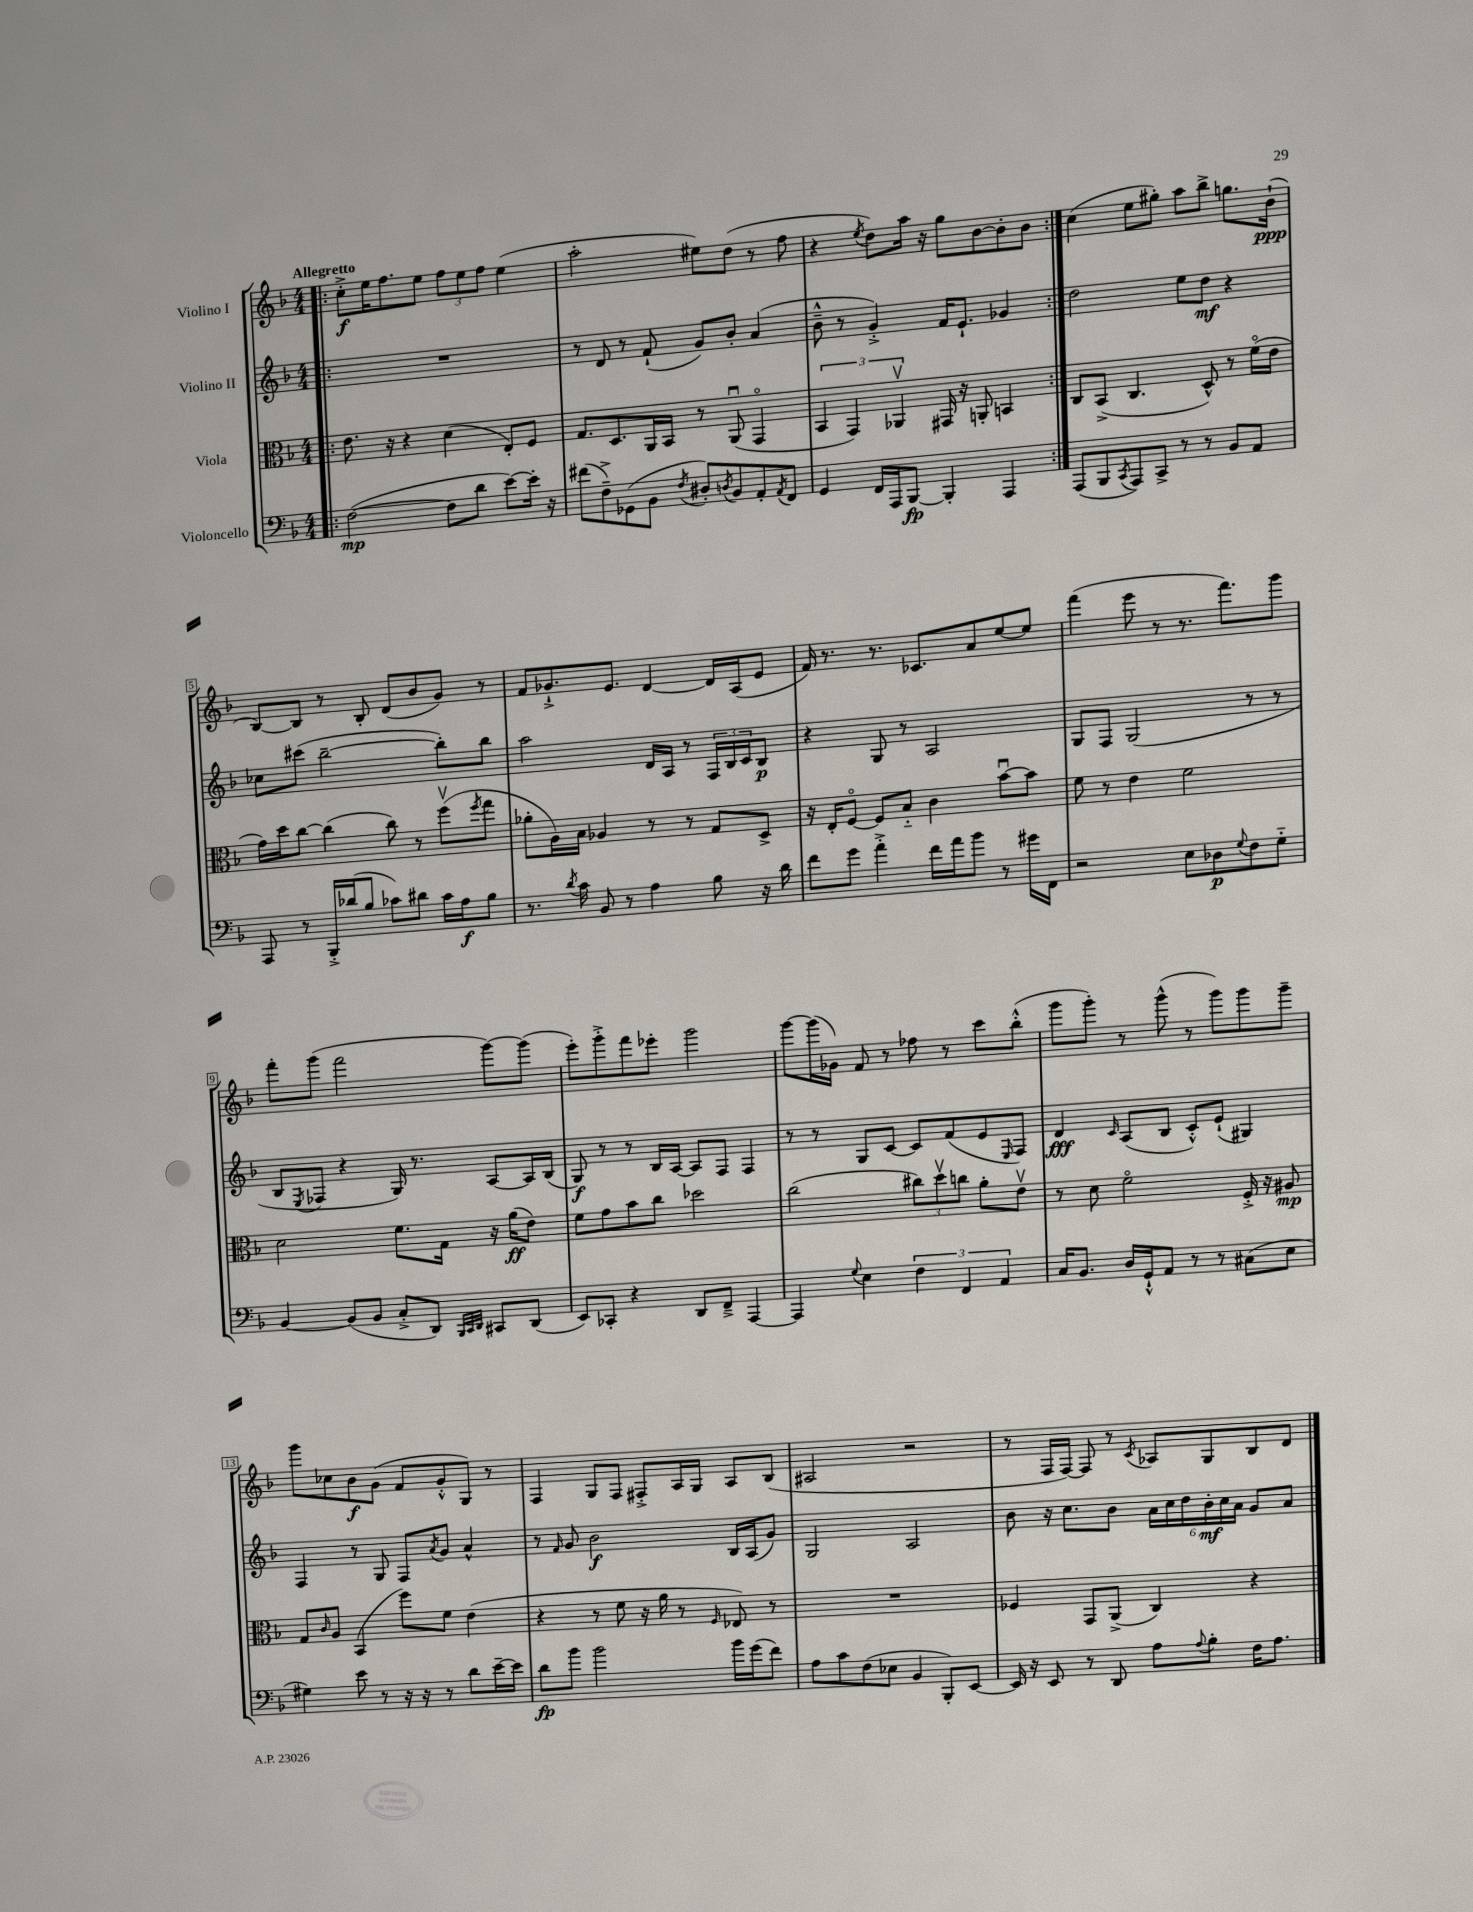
<<
\new StaffGroup <<
\new Staff = "s0" \with { instrumentName = "Violino I" } {
    \clef treble \key f \major \numericTimeSignature \time 4/4 \tempo "Allegretto"
    \repeat volta 2 { \bar ".|:" c''8-.->\f e''16 f''8. e''8 \tuplet 3/2 { f''8 e''8 f''8 } e''4( |
    a''2-. eis''8) d''8( r8 f''8 |
    r4 \acciaccatura { e''8 } d''8) a''16 r16 g''8 bes'8~ bes'8-. bes'8 | }
    c''4( e''8 gis''8-.) a''8 bes''8-> g''8. bes'16-!\ppp( |
    bes8~) bes8 r8 bes8-. d'8( bes'8 g'8) r8 |
    f'8 ges'8.-!-> e'8. d'4~ d'16 a16( e'8 |
    f'16) r8. r8. ces'8. a'8 e''8~ e''8 |
    f'''4( e'''8 r8 r8. f'''8.) g'''8 |
    f'''8-. g'''8( f'''2 g'''8~) g'''8( |
    e'''8-.) g'''8-.-> f'''8 ees'''8-. g'''2 |
    g'''8~ g'''16( ges'16) f'8 r8 fes''8 r8 c'''8 bes''8-.-^( |
    g'''8 g'''8-.) r8 g'''8-^( r8 g'''8) g'''8 g'''8-- |
    g'''8 ces''8 bes'8\f g'8( f'8 g'8-.-^ g8) r8 |
    f4 g8 f8 fis8-.-> a16 g16 a8 bes8( |
    ais2 r2 |
    r8 f16 f16~) f8 r8 \acciaccatura { c'8 } aes8 g8 bes8 d'8 \bar "|." |
}
\new Staff = "s1" \with { instrumentName = "Violino II" } {
    \clef treble \key f \major \numericTimeSignature \time 4/4
    \repeat volta 2 { \bar ".|:" R1 |
    r8 d'8 r8 f'8-!( g'8) bes'8-. a'4( |
    bes'8---^ r8 g'4-.->) f'16 e'8.-! ges'4 | }
    d''2 e''8 d''8\mf r4 |
    ces''8 cis'''8( bes''2~-- bes''8-.) bes''8 |
    a''2 d'16 a16 r8 \tuplet 3/2 { f16 bes16 c'16 } bes8\p |
    r4 g8 r8 a2 |
    g8 f8 g2( r8 r8 |
    bes8 \acciaccatura { e8 } fes8 r4 g16) r8. a8~ a16 bes16( |
    g8\f) r8 r8 bes16 a16~ a8 f8 f4 |
    r8 r8 g8 c'8~ c'8 f'8( e'8 \grace { e16 } f8) |
    d'4\fff \grace { c'16 } a8( bes8 c'8-.-^) e'8-!( gis4) |
    f4 r8 g8 f8 \acciaccatura { a'8 } g'8 a'4-^ |
    r8 \grace { f'16 } g'8 bes'2\f bes16 a16( g'8) |
    g2 a2 |
    bes'8 r16 c''8. bes'8 \tuplet 6/4 { a'16 c''16 d''16 bes'16-.\mf c''16 a'16 } g'8 a'8 \bar "|." |
}
\new Staff = "s2" \with { instrumentName = "Viola" } {
    \clef alto \key f \major \numericTimeSignature \time 4/4
    \repeat volta 2 { \bar ".|:" e'8. r16 r4 d'4( e8-.) f8 |
    g8. d8. a,16 bes,16 r8 a,8\downbow( g,4\flageolet |
    \tuplet 3/2 { bes,4 g,4) aes,4\upbow } gis,16 r16 a,8-. b,4 | }
    c8 bes,8->( c4. d8-^) r8 f'16\flageolet( e'16 |
    g'16) d''16 c''8~ c''4( c''8) r8 f''8\upbow( \acciaccatura { f''8 } g''8 |
    aes'8-. a16) bes16 aes4 r8 r8 g8 d8-> |
    r16 e16-. f8~\flageolet f8 bes8-_ c'4 bes'8~\downbow bes'8 |
    f'8 r8 e'4 f'2 |
    d'2 f'8. g16 r16 a'16\ff( e'8) |
    f'8 g'8 bes'8 c''8 des''2 |
    c''2( \tuplet 3/2 { cis''8) d''8\upbow c''8 } a'8-. e'8\upbow |
    r8 d'8 f'2\flageolet f16-.-> r16 ais8\mp |
    g8 \grace { c'16 } a8 bes,4( f''8) f'8 e'4( |
    r4 r8 f'8 r16 a'16 r8 \grace { f16 } ees8) r8 |
    R1 |
    fes4 g,8 a,8->( c4) r4 \bar "|." |
}
\new Staff = "s3" \with { instrumentName = "Violoncello" } {
    \clef bass \key f \major \numericTimeSignature \time 4/4
    \repeat volta 2 { \bar ".|:" f2~\mp( f8 d'8 e'8~) e'16-. r16 |
    fis'8( f8--->) ges,8( bes,8 \acciaccatura { f8 } dis8-.) \acciaccatura { d8 } bes,8 a,8-. \acciaccatura { a,8 } f,8 |
    g,4 f,16 a,,16 bes,,8~\fp bes,,4-. a,,4 | }
    a,,8( bes,,8 \acciaccatura { c,8 } a,,8) c,8-> r8 r8 bes,8 a,8 |
    a,,8 r8 bes,,16-.-> des'16( bes8 ces'8) dis'8 ces'16 a16\f bes8 |
    r8. \acciaccatura { d'8 } c'16 bes,8 r8 a4 bes8 r16 d'16 |
    f'8 g'8 a'4-.-> f'16 a'16 bes'8 r8 gis'16 f,16 |
    r2 e8 des8\p \appoggiatura { g8 } f8 g8-_ |
    bes,4~ bes,8( bes,8 c8-.-> d,8) \grace { bes,,32 c,32 d,32 } cis,8 d,8( |
    e,8) ces,8-. r4 d,8 f,8---> a,,4~ |
    a,,4 \appoggiatura { g8 } e4 \tuplet 3/2 { f4 f,4 a,4 } |
    c16 bes,8. d16 g,16-!-^ a,8 r8 r8 cis8( e8 |
    gis4) e'8 r8 r16 r16 r8 d'8 e'16~-- e'16 |
    d'8\fp bes'8 bes'2 bes'16 g'16( f'8) |
    a8 c'8 f8( ees8 bes,4 bes,,8-.) e,8~ |
    e,16 r16 e,8 r8 d,8 a8 \appoggiatura { a8 } bes8-. f16 a8. \bar "|." |
}
>>
>>
\layout { \context { \Score \override BarNumber.stencil = #(make-stencil-boxer 0.1 0.3 ly:text-interface::print) } }
